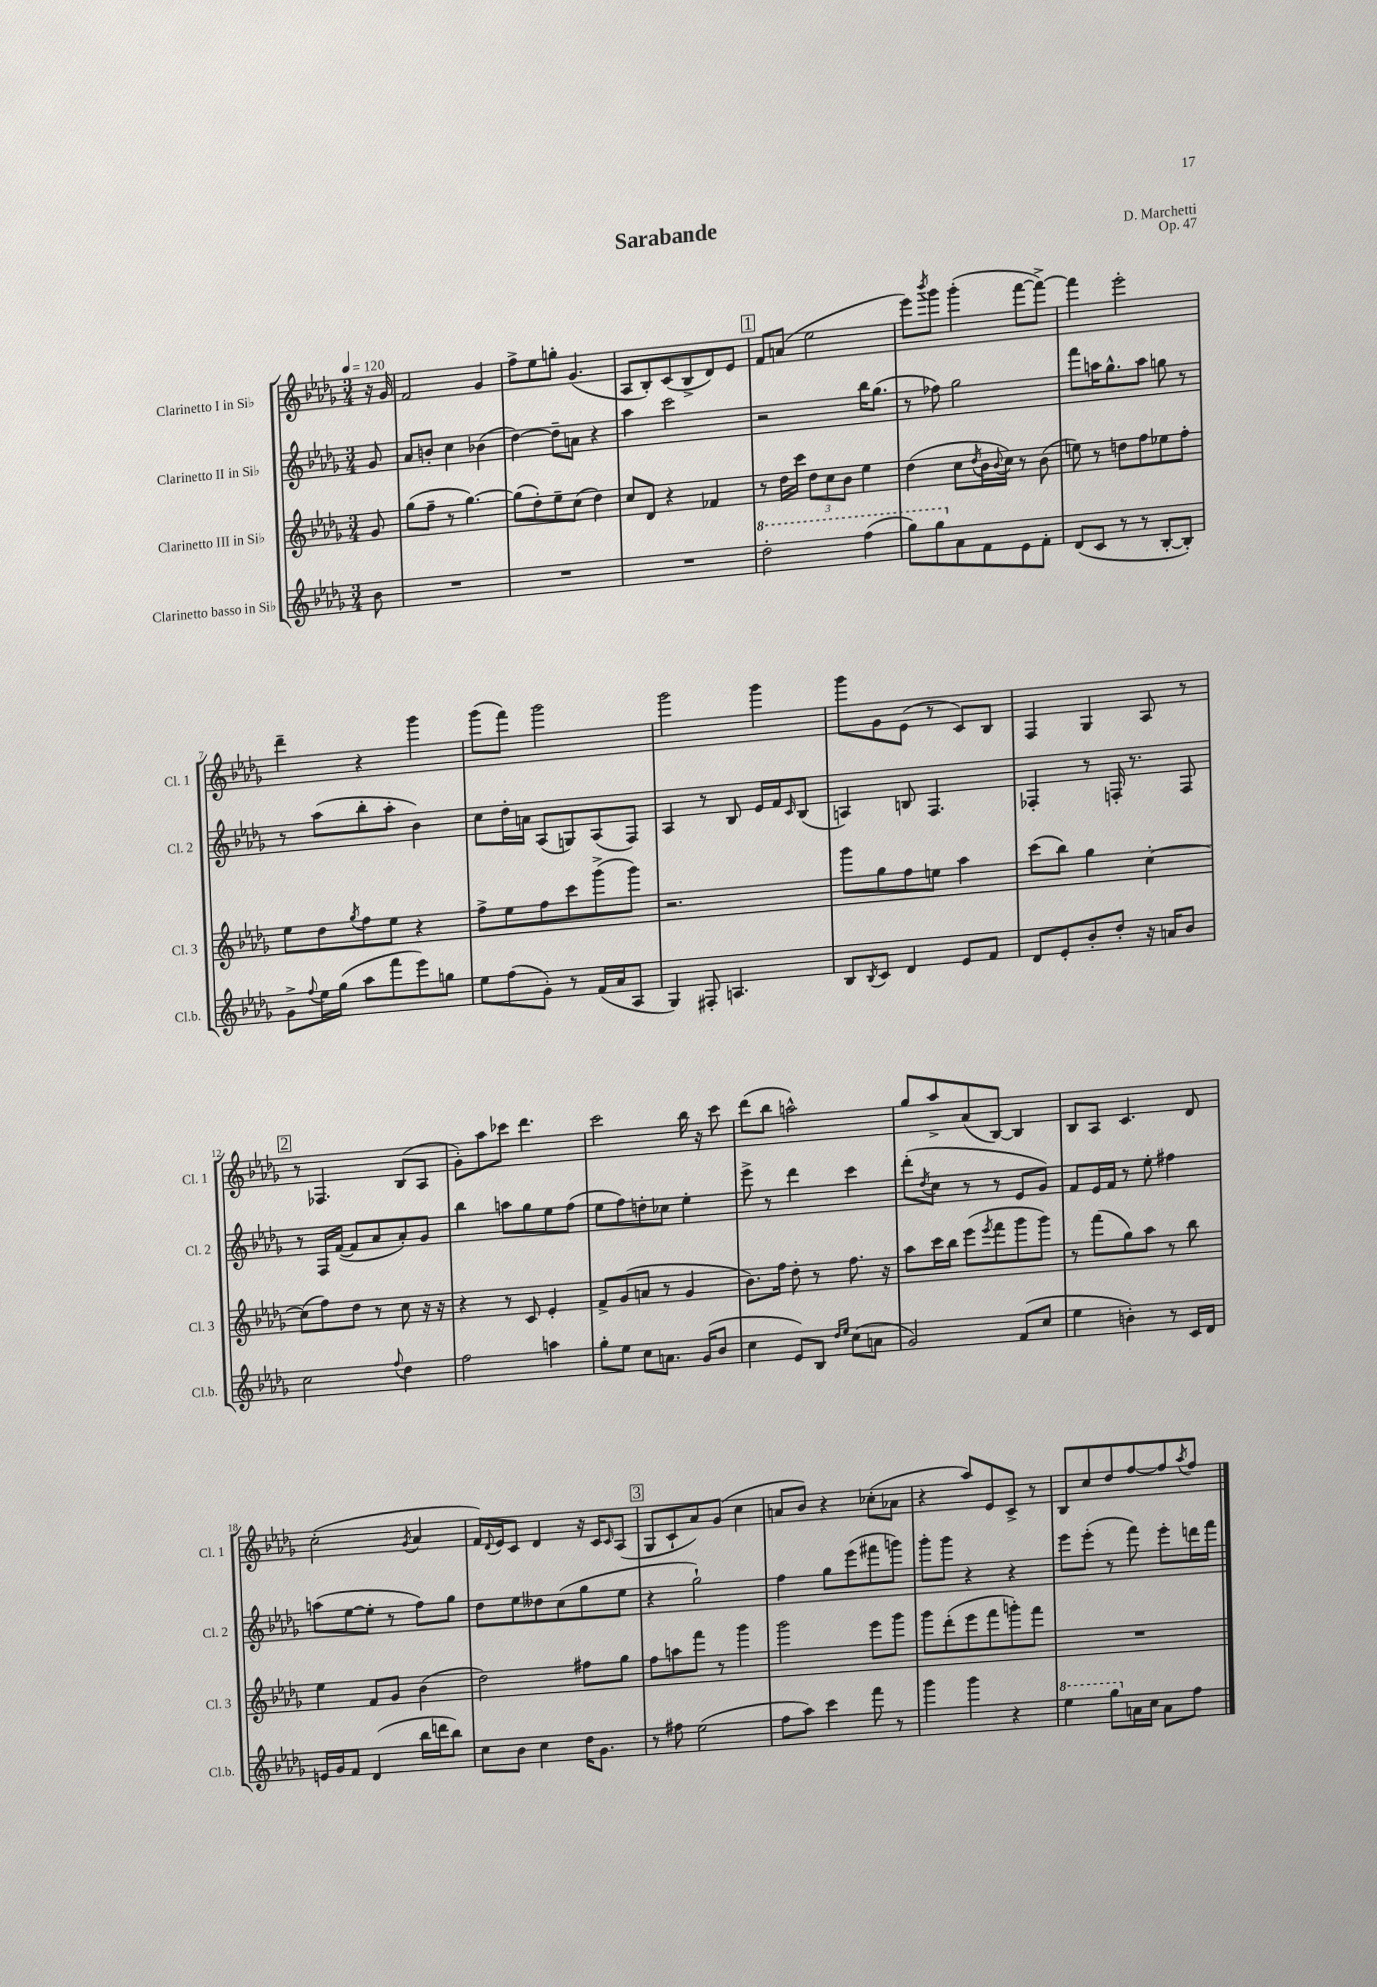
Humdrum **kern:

**kern	**kern	**kern	**kern
*staff4	*staff3	*staff2	*staff1
*clefG2	*clefG2	*clefG2	*clefG2
*k[b-e-a-d-g-]	*k[b-e-a-d-g-]	*k[b-e-a-d-g-]	*k[b-e-a-d-g-]
*M3/4	*M3/4	*M3/4	*M3/4
*MM120	*MM120	*MM120	*MM120
8b-	8g-	8g-	16r
.	.	.	16g-
=	=	=	=
2.r	(8gg-	8a-	2f
.	8ff~	8b'	.
.	8r	4cc	.
.	[4.gg-)	.	.
.	.	(4b-	4g-
=	=	=	=
2.r	(8gg-]	[4dd-)	8ff^
.	8dd-')	.	8ee-
.	8ee-~	8dd-~]	8gg'
.	(8cc	8a	(4.g-
.	4dd-)	4r	.
=	=	=	=
2.r	8cc	4aa-	8A-
.	8d-	.	8B-')
.	4r	2ccc	(8c
.	.	.	8B-^
.	4f-	.	8d-)
.	.	.	8e-
=	=	=	=
2ddd-'	8r	2r	8f
.	16dd-	.	(8a
.	16ccc	.	.
.	12dd-	.	2ee-
.	12cc	.	.
.	12b-	.	.
(4fff	4ee-	16bb-	.
.	.	(8.gg-	.
=	=	=	=
8ggg-)	(4dd-	8r	8eee-)
.	.	.	8qbbb-
8ggg-	.	8ff-)	8ggg-
8a-	8cc	2gg-	(4ggg-'
.	8qdd-	.	.
8f	16b-	.	.
.	8qqb-	.	.
.	16cc)	.	.
8e-	8r	.	[8fff
8f'	(8b-	.	8fff^_)
=	=	=	=
(8d-	8ee)	8fff	4fff]
8c	8r	16aa	.
.	.	8.gg-^^	.
8r	8dd	.	2eee-'
8r	8ff	8aa	.
[8B-'	8ee-	8gg	.
8B-'])	8ff'	8r	.
=	=	=	=
8g-^	8ee-	8r	4ddd-~
8qqff	.	.	.
16ee-	8dd-	(8aa-	.
(16gg-	.	.	.
.	8qgg-	.	.
8aa-	8ff	8bb-'	4r
8fff	8ee-	8aa-'	.
8eee-)	4r	4b-)	4ggg-
8gg	.	.	.
=	=	=	=
8ee-	8ff^	8cc	(8ggg-
(8ff	8ee-	16dd-'	8fff)
.	.	16a	.
8g-')	8ff	(8A-	2ggg-
8r	8ccc	8G)	.
(16f	(8ggg-^	(8A-	.
16a-	.	.	.
8A-	8ggg-)	8F)	.
=	=	=	=
4G-)	2.r	4A-	2ggg-
8F#'	.	8r	.
4.A	.	8B-	.
.	.	16e-	4ggg-
.	.	16f	.
.	.	16qqc	.
.	.	(8B-	.
=	=	=	=
8B-	8ggg-	4A)	8ggg-
8qB-	.	.	.
8c	8gg-	.	8g-
4d-	8ff	8B	(8e-
.	8ee	4.F	8r
8e-	4aa-	.	8c)
8f	.	.	8B-
=	=	=	=
8d-	(8ccc	4F-'	4F
8e-'	8bb-)	.	.
8b-'	4gg-	8r	4G-
8dd-'	.	16F'	.
.	.	8.r	.
16r	[4cc'	.	8A-
16a	.	.	.
8b-	.	8F	8r
=	=	=	=
2cc	(8cc]	8r	8r
.	8ff)	16F	4.F-
.	.	([16f	.
.	8dd-	8f]	.
.	8r	8a-	.
8qqff	.	.	.
4dd-	8cc	8a-')	(8B-
.	16r	8g-	8A-
.	16r	.	.
=	=	=	=
2ff	4r	4bb-	8g-')
.	.	.	8aa-
.	8r	8aa	8ccc-
.	8c	8gg-	4.ddd-
4aa	4e-'	8ee-	.
.	.	(8ff	.
=	=	=	=
8gg-'	8f^	8ee-	2ccc
8ee-	(8g-	8ff)	.
8cc	8a	8dd'	.
8.a	8r	8cc-	.
.	4g-	4ee-'	16bb-
(16g-	.	.	16r
8b-	.	.	8ccc
=	=	=	=
4cc	8.b-)	8eee-^	(8ddd-
.	.	8r	8bb-
.	16ff	.	.
8e-)	8dd-'	4ddd-	2aa^^)
8B-	8r	.	.
16qqdd-	.	.	.
16qqee-	.	.	.
(8cc	8.ff	4ccc	.
8a	.	.	.
.	16r	.	.
=	=	=	=
2g-)	8aa-	(8ddd-'	8gg-
.	.	8qdd-	.
.	16ccc	8cc	8aa-^
.	16bb-	.	.
.	(8eee-	8r	(8a-
.	8qeee-	.	.
.	8fff	8r	[8B-)
(8f	8ggg-	8e-	4B-]
8cc	8ggg-)	8g-)	.
=	=	=	=
4ee-	8r	8f	8B-
.	(8fff	16e-	8A-
.	.	16f	.
4b')	8gg-)	8r	4.c
.	8aa-	8ee-'	.
8r	8r	4ff#	.
16c	8bb-	.	8d-
16d-	.	.	.
=	=	=	=
16e	4ee-	(8aa	(2cc'
16g-	.	.	.
8f	.	[8ee-	.
(4d-	8f	8ee-']	.
.	8g-	8r	.
.	.	.	8qg-
16bb-	(4b-	8ff)	4a-
16ddd	.	.	.
8bb-)	.	8gg-	.
=	=	=	=
8cc	2dd-)	8dd-	16f)
.	.	.	8qqd-
.	.	.	16e-
8b-	.	8ee-	8c
4cc	.	8dd--	4d-
.	.	(8cc	.
16dd-	8ff#	8gg-	16r
8.g-	.	.	16c
.	.	.	16qqc
.	8gg-	8ee-	(8A-
=	=	=	=
8r	8ff	4r	8G-
8ff#	8aa	.	8c`
(2ee-	8fff	2gg-`)	8a-)
.	8r	.	(8g-
.	4ggg-	.	4cc
=	=	=	=
8ff	2ggg-	4ff	8a
8aa-)	.	.	8b-)
4ccc	.	8gg-	4r
.	.	(8eee-	.
8fff	8eee-	8fff#	(8cc-'
8r	8ggg-	8ggg)	8a-
=	=	=	=
4ggg-	8ggg-	8ggg-'	4r
.	(8ddd-'	8ggg-	.
4ggg-	8eee-	4r	8aa-)
.	8fff	.	8e-
4r	8ggg')	4r	8c^
.	8fff	.	8r
=	=	=	=
4eee-	2.r	8eee-	8B-
.	.	(8eee-'	8cc
8ggg-	.	8r	8dd-
16a	.	8fff)	[8ff
16cc	.	.	.
8a	.	8eee-'	8ff]
.	.	.	8qaa-
8ff	.	16ddd	8ff
.	.	16fff	.
==	==	==	==
*-	*-	*-	*-
